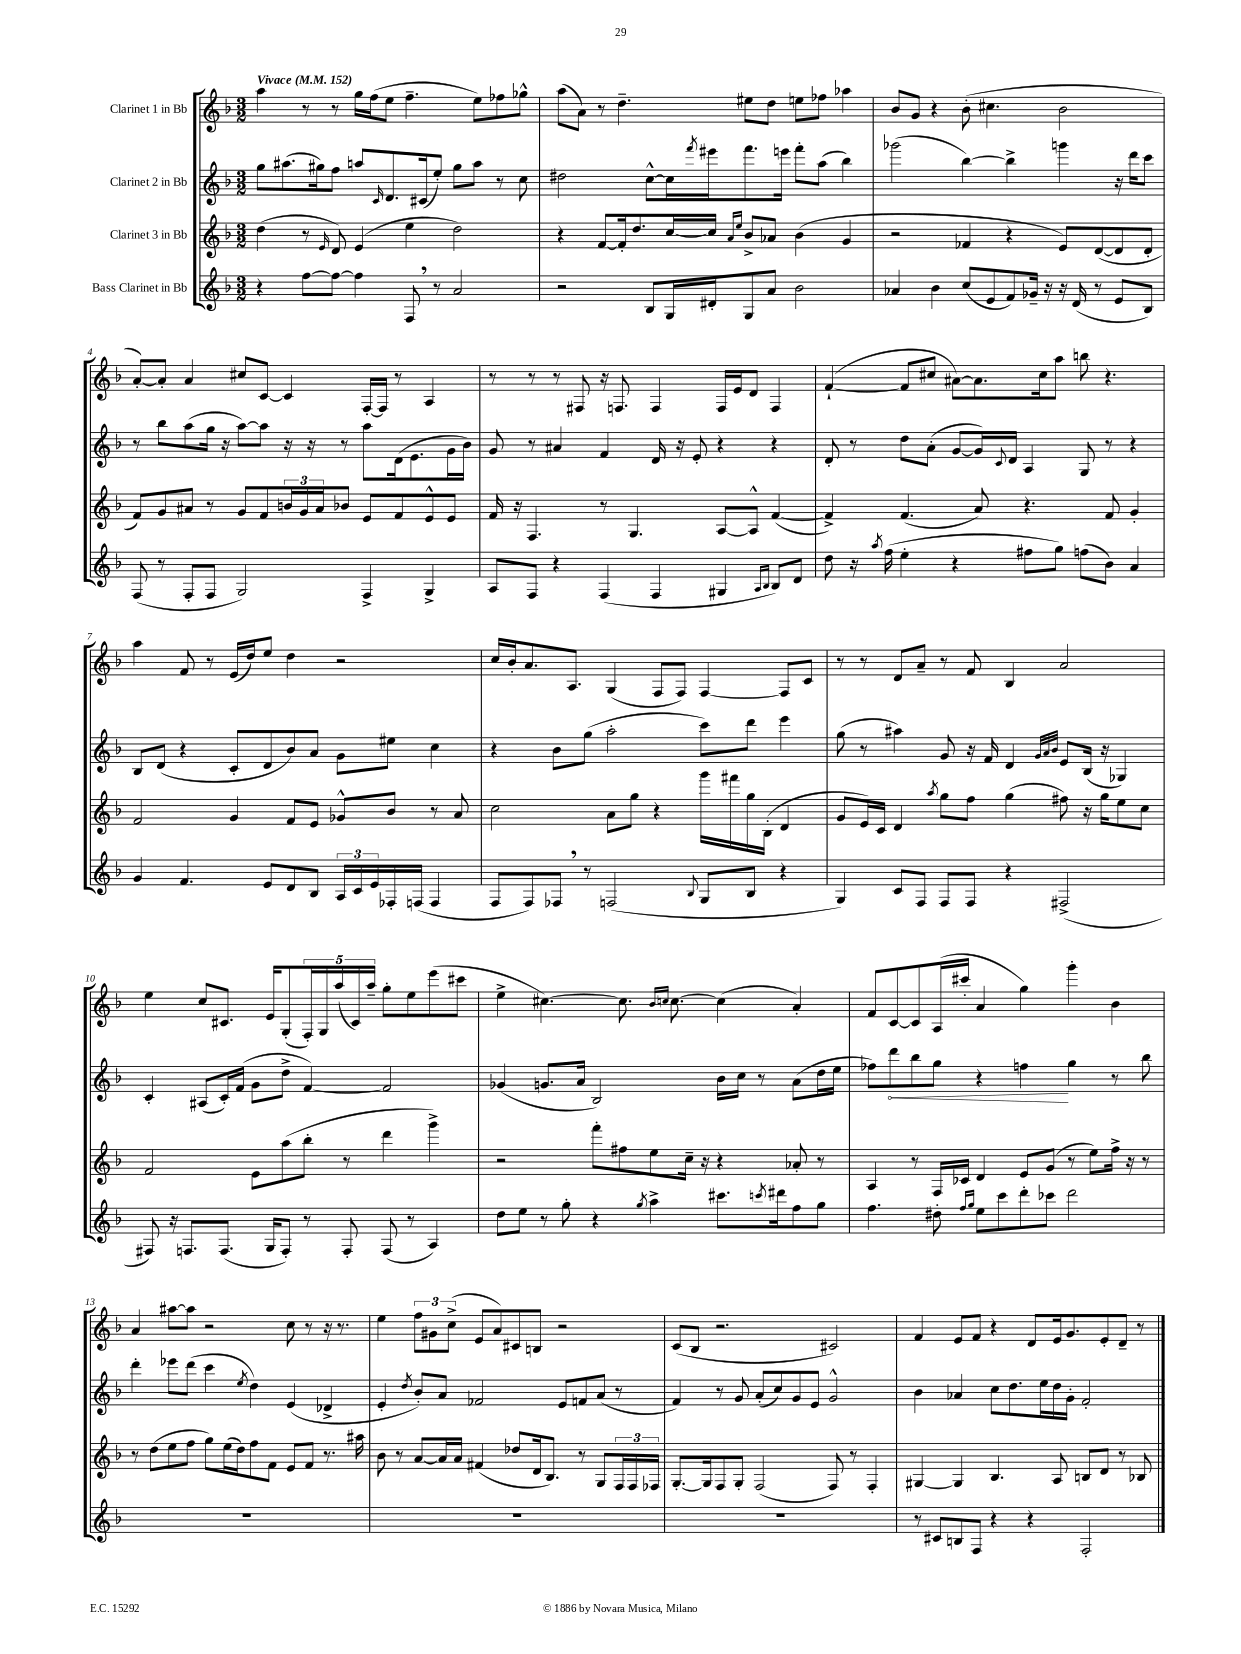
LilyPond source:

<<
\new StaffGroup <<
\new Staff = "s0" \with { instrumentName = "Clarinet 1 in Bb" } {
    \clef treble \key f \major \numericTimeSignature \time 3/2 \tempo "Vivace" 4 = 152
    a''4 r8 r8 g''16 f''16( e''8 f''4.-- e''8) fes''8 ges''8-^ |
    a''8( a'8) r8 d''4.-- eis''8 d''8 e''8 fes''8 aes''4 |
    bes'8 g'8 r4 bes'8-.( cis''4. bes'2 |
    a'8~-.) a'8-. a'4 cis''8 c'8~ c'4 f16~-. f16 r8 a4 |
    r8 r8 r8 fis8 r16 f8. f4 f16 e'16 d'8 f4 |
    f'4~-!( f'8 cis''8 ais'8~) ais'8. cis''16 a''8 b''8 r4. |
    a''4 f'8 r8 e'16( d''16) e''8 d''4 r2 |
    c''16 bes'16-. a'8. a8. g4( f8 f8) f4~ f8 c'8 |
    r8 r8 d'8 a'8-- r8 f'8 bes4 a'2 |
    e''4 c''8 cis'8. e'16 g8-.( \tuplet 5/4 { f16-.) g16 a''16( cis'16) a''16-- } g''8-. e''8 e'''8( cis'''8 |
    e''4-> cis''4.~) cis''8. \grace { bes'16 c''16 } c''8.~ c''4( a'4-.) |
    f'8 c'8~ c'8 a16( cis'''16-. a'4 g''4) g'''4-. bes'4 |
    a'4 ais''8~ ais''8 r2 c''8 r8 r16 r8. |
    e''4 \tuplet 3/2 { f''8 gis'8 c''8->( } e'8 a'8) cis'8 b8 r2 |
    c'8( bes8 r2. cis'2) |
    f'4 e'8 f'8 r4 d'8 e'16 g'8. e'8-. d'8-- r8 \bar "|." |
}
\new Staff = "s1" \with { instrumentName = "Clarinet 2 in Bb" } {
    \clef treble \key f \major \numericTimeSignature \time 3/2
    g''8 ais''8.( gis''16) f''8 a''8 \grace { c'16 } d'8. cis'16( e''8-.) gis''8 a''8 r8 c''8 |
    dis''2 c''8~-^ c''16 \acciaccatura { f'''8 } eis'''16 f'''8. e'''16 f'''8-. a''8( bes''4) |
    ges'''2( bes''4~) bes''4-> g'''4 r16 d'''16 c'''8 |
    r8 bes''8 a''8( g''16 r16 a''8~) a''8 r16 r16 r8 a''8 d'16( e'8. g'16 bes'16) |
    g'8 r8 ais'4 f'4 d'16 r16 e'8-. r4 r4 |
    d'8-. r8 d''8 a'8-.( g'8~ g'16) \appoggiatura { c'8 } d'16 a4 g8 r8 r4 |
    bes8 d'8( r4 c'8-. d'8 bes'8) a'8 g'8 eis''8 c''4 |
    r4 bes'8 g''8( a''2-. c'''8) d'''8 e'''4 |
    g''8( r8 ais''4) g'8 r16 f'16 d'4 \grace { g'32 a'32 bes'32 } e'8 bes16( r16 ges4) |
    c'4-. ais8( c'16-.) f'16( g'8 d''8-> f'4~) f'2 |
    ges'4( g'8. a'16 bes2) bes'16 c''16 r8 a'8( d''16 e''16 |
    fes''8) \once \override Hairpin.circled-tip = ##t d'''8\< bes''8 g''8 r4 f''4\! g''4 r8 bes''8 |
    d'''4-. ees'''8 d'''8( c'''4 \acciaccatura { e''8 } d''4) e'4( des'4-> |
    e'4-. \acciaccatura { d''8 } bes'8-.) a'8 fes'2 e'8 f'8 a'8( r8 |
    f'4) r8 g'8 a'8-.( c''8) g'8 e'8 g'2-^ |
    bes'4 aes'4 c''8 d''8. e''16 d''16 g'16-. f'2-. \bar "|." |
}
\new Staff = "s2" \with { instrumentName = "Clarinet 3 in Bb" } {
    \clef treble \key f \major \numericTimeSignature \time 3/2
    d''4( r8 \grace { e'16 } d'8) e'4( e''4 d''2) |
    r4 f'8~ f'16-. d''8. c''16~ c''16 \grace { a'16 e''16 } bes'8-> aes'8 bes'4( g'4 |
    r2 fes'4 r4 e'8) d'8~( d'8 d'8-. |
    f'8) g'8 ais'8 r8 g'8 f'8 \tuplet 3/2 { b'16 g'16 ais'16 } bes'8 e'8 f'8 e'8-^ e'8 |
    f'16 r16 f4. r8 g4. a8~ a8-^ f'4~( |
    f'4->) f'4.( a'8) r4. f'8 g'4-. |
    f'2 g'4 f'8 e'8 ges'8-^ bes'8 r8 a'8 |
    c''2 a'8 g''8 r4 g'''16 fis'''16 g''16 bes16-.( d'4 |
    g'8 e'16) c'16 d'4 \acciaccatura { a''8 } g''8 f''8 g''4( fis''8) r16 g''16 e''8 c''8 |
    f'2 e'8 a''8( bes''8-. r8 d'''4 g'''4->) |
    r2 f'''8-. fis''8 e''8 c''16-- r16 r4 aes'8-. r8 |
    a4 r8 f16 ces'16 d'4 e'8 g'8( r8 e''8) f''16-> r16 r8 |
    r8 d''8( e''8 f''8 g''8) e''16( d''16) f''8 f'8 e'8 f'8 r8. ais''16 |
    bes'8 r8 a'8~ a'16 a'16 fis'4( des''8 d'16 bes8.) r8 g8 \tuplet 3/2 { f16 f16 fes16 } |
    g8.~-. g16 f8 g8-. f2( f8) r8 f4-. |
    gis4~ gis4 bes4. a8 b8 d'8 r8 bes8 \bar "|." |
}
\new Staff = "s3" \with { instrumentName = "Bass Clarinet in Bb" } {
    \clef treble \key f \major \numericTimeSignature \time 3/2
    r4 f''8~ f''8~ f''4 f8 \breathe r8 a'2 |
    r2 bes8 g16 dis'16-. g8 a'8 bes'2 |
    aes'4 bes'4 c''8( e'8 f'8) ges'16-- r16 r16 d'16( r8 e'8 bes8) |
    f8( r8 f8-. f8 g2) f4-> g4-> |
    a8 f8 r4 f4( f4 gis4 \grace { a16 bes16 } bes8) d'8 |
    d''8 r16 \acciaccatura { a''8 } f''16( e''4-. r4 fis''8 g''8) f''8( bes'8) a'4 |
    g'4 f'4. e'8 d'8 bes8 \tuplet 3/2 { a16 c'16 e'16 } fes16-. f16( f4 |
    f8 f8) fes8 \breathe r8 f2( \appoggiatura { bes8 } g8 bes8 r4 |
    g4) c'8 f8 f8 f8 r4 fis2->( |
    fis8) r16 f8. f8.( g16 f8-.) r8 f8-. f8( r8 a4) |
    d''8 e''8 r8 g''8-. r4 \acciaccatura { g''8 } a''4-> cis'''8. \acciaccatura { c'''8 } dis'''16 f''8 g''8 |
    f''4. dis''8-. \grace { f''16 g''16 } e''8 c'''8 d'''8-. ces'''8 d'''2 |
    R1. |
    R1. |
    R1. |
    r8 cis'8 b8 f8 r4 r4 f2-. \bar "|." |
}
>>
>>
